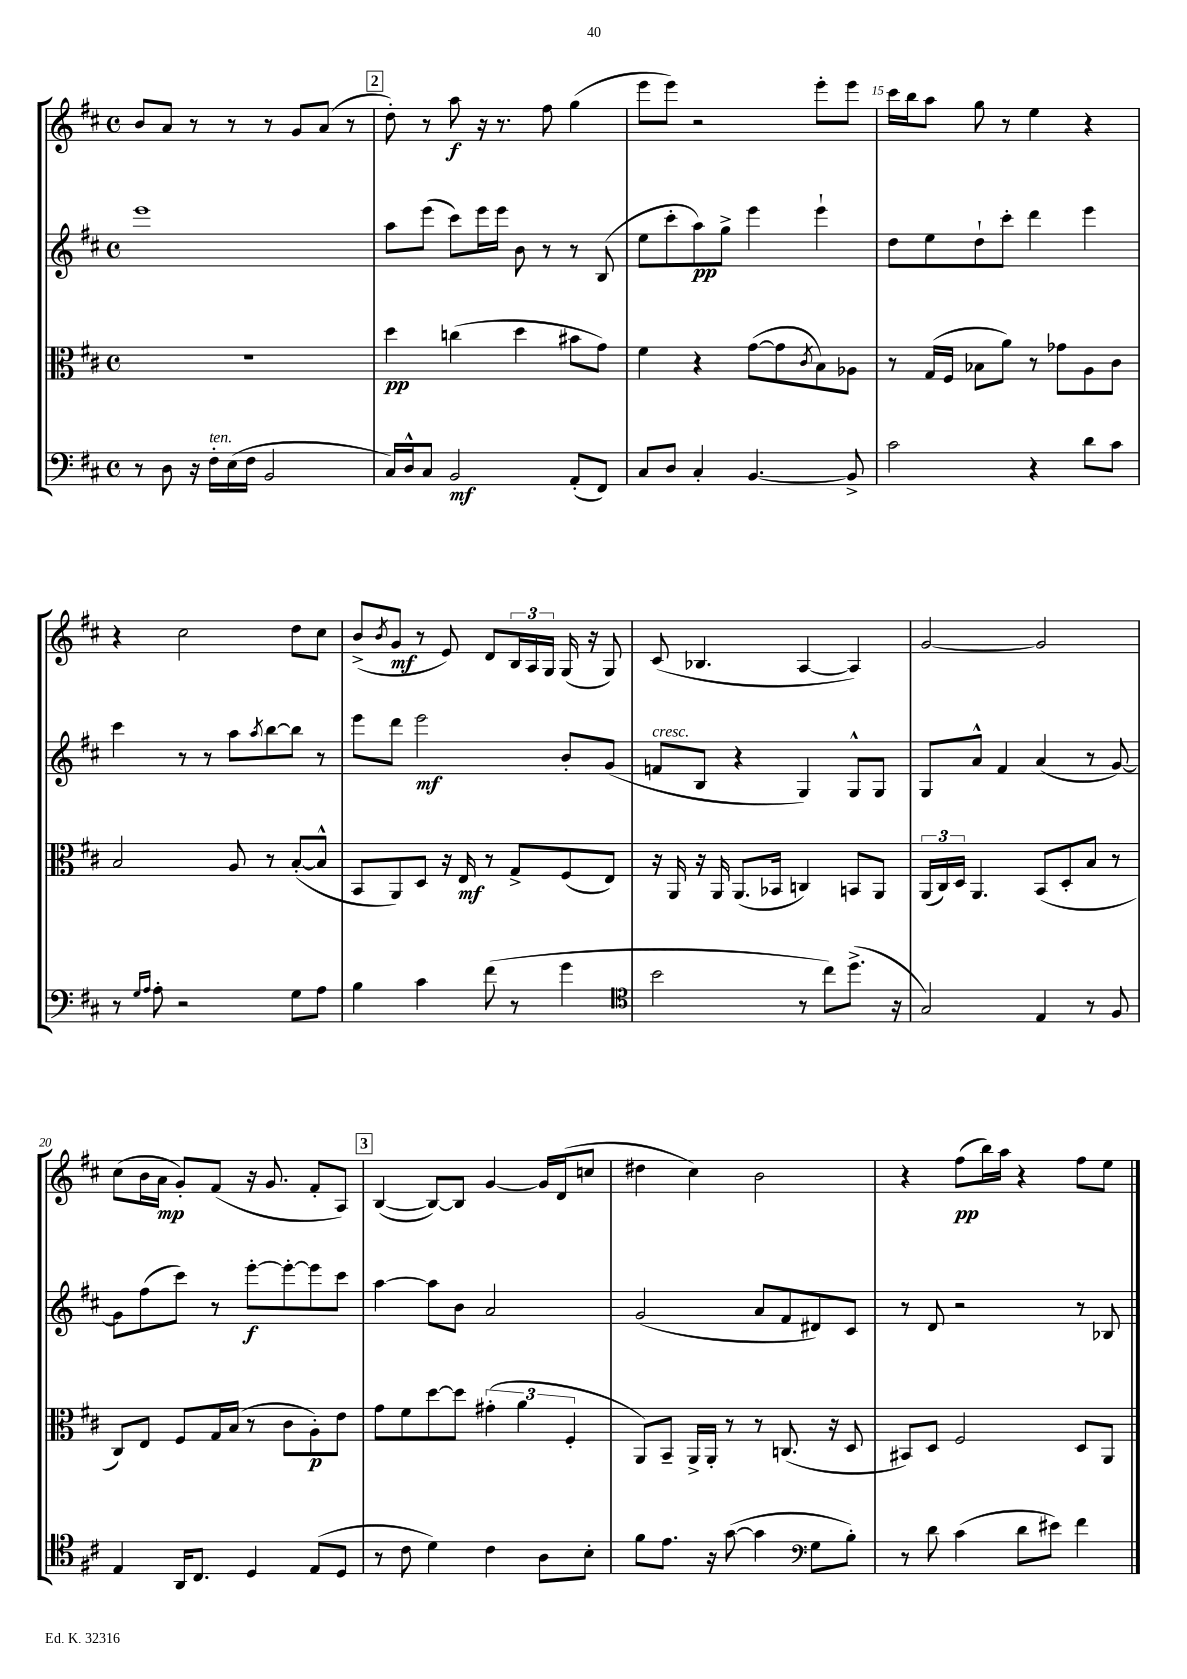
<<
\new StaffGroup <<
\new Staff = "s0" {
    \clef treble \key d \major \defaultTimeSignature \time 4/4
    b'8 a'8 r8 r8 r8 g'8 a'8( r8 |
    \mark \markup { \box "2" } d''8-.) r8 a''8\f r16 r8. fis''8 g''4( |
    e'''8 e'''8) r2 e'''8-. e'''8 |
    cis'''16 b''16 a''8 g''8 r8 e''4 r4 |
    r4 cis''2 d''8 cis''8 |
    b'8->( \acciaccatura { b'8 } g'8\mf r8 e'8) d'8 \tuplet 3/2 { b16 a16 g16 } g16( r16 g8) |
    cis'8( bes4. a4~ a4) |
    g'2~ g'2 |
    cis''8( b'16 a'16\mp g'8-.) fis'8( r16 g'8. fis'8-. a8) |
    \mark \markup { \box "3" } b4~( b8~) b8 g'4~ g'16 d'16( c''8 |
    dis''4 cis''4) b'2 |
    r4 fis''8\pp( b''16) a''16 r4 fis''8 e''8 \bar "|." |
}
\new Staff = "s1" {
    \clef treble \key d \major \defaultTimeSignature \time 4/4
    e'''1 |
    \mark \markup { \box "2" } a''8 e'''8( cis'''8) e'''16 e'''16 b'8 r8 r8 b8( |
    e''8 cis'''8-. a''8\pp) g''8-> e'''4 e'''4-! |
    d''8 e''8 d''8-! cis'''8-. d'''4 e'''4 |
    cis'''4 r8 r8 a''8 \acciaccatura { a''8 } b''8~ b''8 r8 |
    e'''8 d'''8 e'''2\mf b'8-. g'8( |
    f'8^\markup { \italic "cresc." } b8 r4 g4) g8-^ g8 |
    g8 a'8-^ fis'4 a'4( r8 g'8~) |
    g'8 fis''8( cis'''8) r8 e'''8~-.\f e'''8~-. e'''8 cis'''8 |
    \mark \markup { \box "3" } a''4~ a''8 b'8 a'2 |
    g'2( a'8 fis'8 dis'8) cis'8 |
    r8 d'8 r2 r8 bes8 \bar "|." |
}
\new Staff = "s2" {
    \clef alto \key d \major \defaultTimeSignature \time 4/4
    R1 |
    \mark \markup { \box "2" } d''4\pp c''4( d''4 bis'8 g'8) |
    fis'4 r4 g'8~( g'8 \acciaccatura { cis'8 } b8) aes8 |
    r8 g16( fis16 bes8 a'8) r8 ges'8 a8 cis'8 |
    b2 a8 r8 b8~-.( b8-^ |
    b,8 a,8) d8 r16 e16\mf r8 g8-> fis8( e8) |
    r16 a,16 r16 a,16 a,8.( bes,16 c4) b,8 a,8 |
    \tuplet 3/2 { a,16( cis16) d16 } a,4. b,8( d8-. b8 r8 |
    cis8) e8 fis8 g16 b16( r8 cis'8 a8-.\p) e'8 |
    \mark \markup { \box "3" } g'8 fis'8 d''8~ d''8 \tuplet 3/2 { gis'4-.( a'4 fis4-. } |
    a,8) b,8-- a,16-> a,16-. r8 r8 c8.( r16 d8 |
    bis,8) d8 fis2 d8 a,8 \bar "|." |
}
\new Staff = "s3" {
    \clef bass \key d \major \defaultTimeSignature \time 4/4
    r8 d8 r16 fis16-.^\markup { \italic "ten." } e16( fis16 b,2 |
    \mark \markup { \box "2" } cis16) d16-^ cis8 b,2\mf a,8-.( fis,8) |
    cis8 d8 cis4-. b,4.~ b,8-> |
    cis'2 r4 d'8 cis'8 |
    r8 \grace { g16 a16 } a8-. r2 g8 a8 |
    b4 cis'4 fis'8( r8 g'4 |
    \clef tenor b'2 r8 cis''8) d''8.->( r16 |
    g2) e4 r8 fis8 |
    e4 a,16 cis8. d4 e8( d8 |
    \mark \markup { \box "3" } r8 cis'8 d'4) cis'4 a8 b8-. |
    fis'8 e'8. r16 g'8~( g'4 \clef bass g8 b8-.) |
    r8 d'8 cis'4( d'8 eis'8) fis'4 \bar "|." |
}
>>
>>
\layout { \context { \Score currentBarNumber = #12 \override BarNumber.break-visibility = ##(#f #t #t) barNumberVisibility = #(every-nth-bar-number-visible 5) } }
